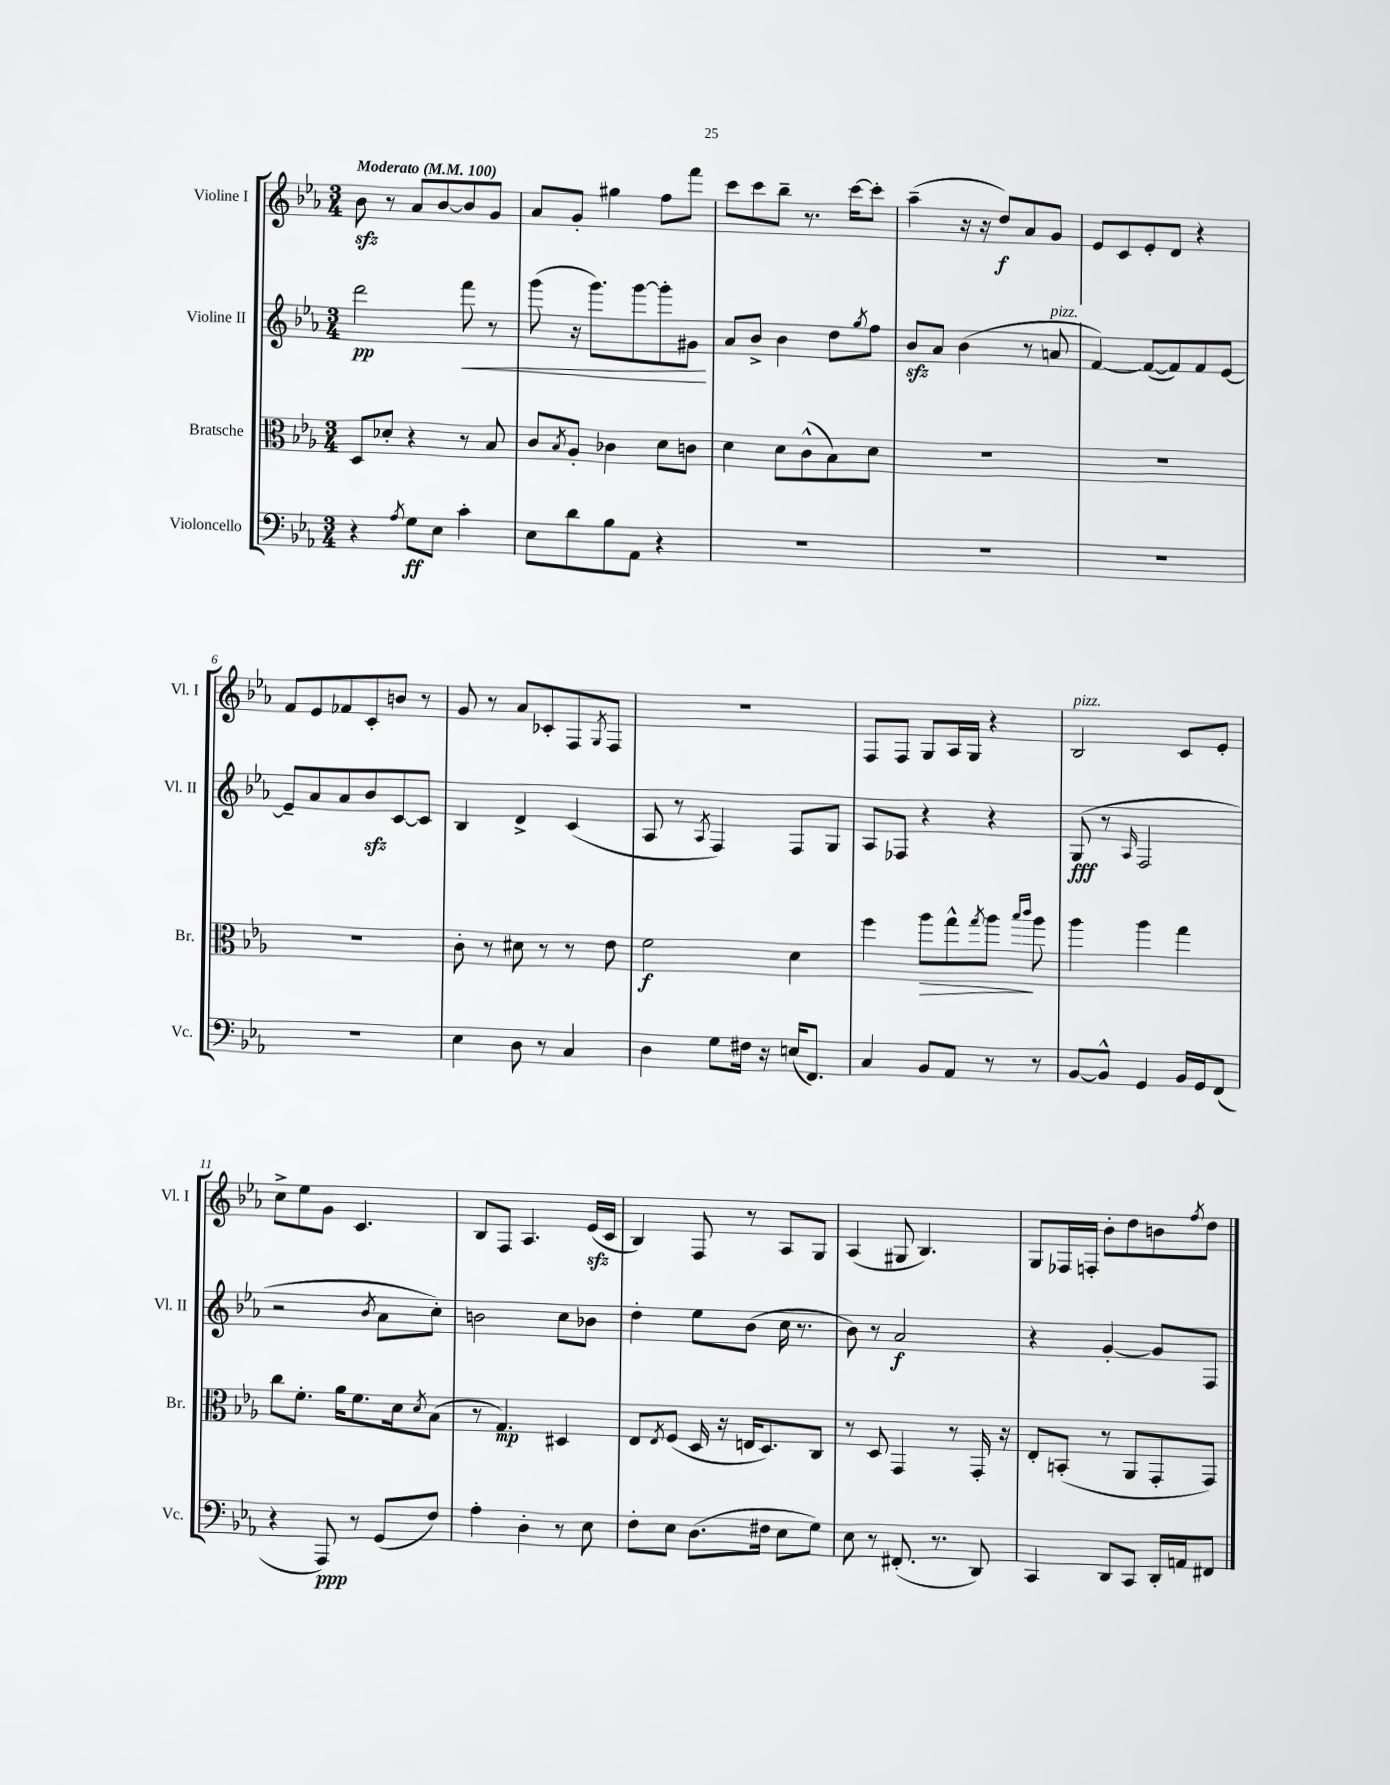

**kern	**dynam	**kern	**dynam	**kern	**dynam	**kern	**dynam
*part4	*part4	*part3	*part3	*part2	*part2	*part1	*part1
*staff4	*staff4	*staff3	*staff3	*staff2	*staff2	*staff1	*staff1
*I"Violoncello	*	*I"Bratsche	*	*I"Violine II	*	*I"Violine I	*
*I'Vc.	*	*I'Br.	*	*I'Vl. II	*	*I'Vl. I	*
*clefF4	*	*clefC3	*	*clefG2	*	*clefG2	*
*k[b-e-a-]	*	*k[b-e-a-]	*	*k[b-e-a-]	*	*k[b-e-a-]	*
*M3/4	*	*M3/4	*	*M3/4	*	*M3/4	*
*MM100	*	*MM100	*	*MM100	*	*MM100	*
=1	=1	=1	=1	=1	=1	=1	=1
!	!	!	!	!	!	!LO:TX:a:B:t=Moderato	!
4r	.	8D/L	.	2ddd\	pp	8b-zz\	.
.	.	8d-X'/J	.	.	.	8r	.
8qA-/	.	.	.	.	.	.	.
8G\L	ff	4r	.	.	.	8a-/L	.
8E-\J	.	.	.	.	.	[8b-/	.
!	!	!	!	!	!LO:HP:b	!	!
4c'\	.	8r	.	8fff\	<	8b-/]	.
.	.	8B-/	.	8r	.	8g/J	.
=2	=2	=2	=2	=2	=2	=2	=2
8E-\L	.	8c/L	.	(8ggg\	.	8a-/L	.
.	.	8qB-/	.	.	.	.	.
8d\	.	8A-'/J	.	16r	.	8g'/J	.
.	.	.	.	8.ggg\L)	.	.	.
8B-\	.	4c-X\	.	.	.	4gg#X\	.
8AA-\J	.	.	.	[8ggg\	.	.	.
4r	.	8d\L	.	8ggg'\]	.	8ff\L	.
.	.	8cn\J	.	8g#X\J	.	8fff\J	.
.	.	.	.	.	[	.	.
=3	=3	=3	=3	=3	=3	=3	=3
2.r	.	4d\	.	8a-/L	.	8ccc\L	.
.	.	.	.	8b-^/J	.	8ccc\	.
.	.	8d\L	.	4b-\	.	8bb-~\J	.
.	.	(8c^^\	.	.	.	8.r	.
.	.	8B-\)	.	8dd\L	.	.	.
.	.	.	.	.	.	[16ccc\KL	.
.	.	.	.	8qgg/	.	.	.
.	.	8d\J	.	8ff\J	.	8ccc'\J]	.
=4	=4	=4	=4	=4	=4	=4	=4
2.r	.	2.r	.	8b-zz/L	.	(4aa-~\	.
.	.	.	.	8a-/J	.	.	.
.	.	.	.	(4b-\	.	16r	.
.	.	.	.	.	.	16r	.
.	.	.	.	.	.	8dd/L)	f
.	.	.	.	8r	.	8a-/	.
!	!	!	!	!LO:TX:a:i:t=pizz.	!	!	!
.	.	.	.	8an/	.	8g/J	.
=5	=5	=5	=5	=5	=5	=5	=5
2.r	.	2.r	.	[4f/)	.	8e-/L	.
.	.	.	.	.	.	8c/	.
.	.	.	.	(8f/L_	.	8e-'/	.
.	.	.	.	8f/])	.	8d/J	.
.	.	.	.	8f/	.	4r	.
.	.	.	.	[8e-/J	.	.	.
!!LO:LB:g=z
=6	=6	=6	=6	=6	=6	=6	=6
2.r	.	2.r	.	8e-~/L]	.	8f/L	.
.	.	.	.	8a-/	.	8e-/	.
.	.	.	.	8a-/	.	8f-X/	.
.	.	.	.	8b-zz/	.	8c'/	.
.	.	.	.	[8c/	.	8bn/J	.
.	.	.	.	8c/J]	.	8r	.
=7	=7	=7	=7	=7	=7	=7	=7
4E-\	.	8c'\	.	4B-/	.	8g/	.
.	.	8r	.	.	.	8r	.
8D\	.	8d#X\	.	4d^/	.	8a-/L	.
8r	.	8r	.	.	.	8c-X'/	.
4C/	.	8r	.	(4c/	.	8F/	.
.	.	.	.	.	.	8qG/	.
.	.	8e-\	.	.	.	8F/J	.
=8	=8	=8	=8	=8	=8	=8	=8
4D\	.	2f\	f	8A-/	.	2.r	.
.	.	.	.	8r	.	.	.
.	.	.	.	8qA-/	.	.	.
8G\L	.	.	.	4F/)	.	.	.
16F#X\Jk	.	.	.	.	.	.	.
16r	.	.	.	.	.	.	.
(16En/KL	.	4d\	.	8F/L	.	.	.
8.FF/J)	.	.	.	.	.	.	.
.	.	.	.	8G/J	.	.	.
=9	=9	=9	=9	=9	=9	=9	=9
4C/	.	4ff\	.	8A-/L	.	8F/L	.
.	.	.	.	8F-X/J	.	8F/J	.
!	!	!	!LO:HP:b	!	!	!	!
8BB-/L	.	8aa-\L	>	4r	.	8G/L	.
8AA-/J	.	8gg^^\	.	.	.	16A-/L	.
.	.	.	.	.	.	16G/JJ	.
.	.	8qgg/	.	.	.	.	.
8r	.	8aa-\J	.	4r	.	4r	.
.	.	16qqbb-/LL	.	.	.	.	.
.	.	16qqccc/JJ	.	.	.	.	.
8r	.	8aa-\	]	.	.	.	.
=10	=10	=10	=10	=10	=10	=10	=10
!	!	!	!	!	!	!LO:TX:a:i:t=pizz.	!
[8BB-/L	.	4aa-\	.	(8G/	fff	2B-/	.
8BB-^^/J]	.	.	.	8r	.	.	.
.	.	.	.	16qqA-/	.	.	.
4GG/	.	4aa-\	.	2F/	.	.	.
16BB-/LL	.	4gg\	.	.	.	8c/L	.
16GG/J	.	.	.	.	.	.	.
(8FF/J	.	.	.	.	.	8e-'/J	.
!!LO:LB:g=z
=11	=11	=11	=11	=11	=11	=11	=11
4r	.	8cc\L	.	2r	.	8cc^\L	.
.	.	8.f'\J	.	.	.	8ee-\	.
8AAA-/)	ppp	.	.	.	.	8g\J	.
.	.	16a-\KL	.	.	.	.	.
8r	.	8.f\	.	.	.	4.c/	.
.	.	.	.	8qb-/	.	.	.
(8GG/L	.	.	.	8a-\L	.	.	.
.	.	16d\k	.	.	.	.	.
.	.	8qd/	.	.	.	.	.
8F/J)	.	(8B-\J	.	8cc'\J)	.	.	.
=12	=12	=12	=12	=12	=12	=12	=12
4A-'\	.	8r	.	2bn\	.	8B-/L	.
.	.	4.G/)	mp	.	.	8F/J	.
4D'\	.	.	.	.	.	4.A-/	.
8r	.	4D#X/	.	8cc\L	.	.	.
8E-\	.	.	.	8b-X\J	.	(16e-zz/LL	.
.	.	.	.	.	.	16c/JJ	.
=13	=13	=13	=13	=13	=13	=13	=13
8F'\L	.	8E-/L	.	4dd'\	.	4B-/)	.
.	.	8qE-/	.	.	.	.	.
8E-\J	.	(8F/J	.	.	.	.	.
(8.D\L	.	16D/	.	8ee-\L	.	8F/	.
.	.	16r	.	.	.	.	.
.	.	16En/KL	.	(8b-\J	.	8r	.
16F#X\Jk	.	8.D/)	.	.	.	.	.
8E-\L	.	.	.	16cc\	.	8A-/L	.
.	.	.	.	8.r	.	.	.
8G\J)	.	8C/J	.	.	.	8G/J	.
=14	=14	=14	=14	=14	=14	=14	=14
8E-\	.	8r	.	8b-\)	.	(4A-/	.
8r	.	8D/	.	8r	.	.	.
(8.FF#X'/	.	4GG/	.	2a-/	f	8G#X/	.
.	.	.	.	.	.	4.B-/)	.
8.r	.	.	.	.	.	.	.
.	.	8r	.	.	.	.	.
8DD/)	.	16GG'/	.	.	.	.	.
.	.	16r	.	.	.	.	.
=15	=15	=15	=15	=15	=15	=15	=15
4CC/	.	8E-'/L	.	4r	.	8G/L	.
.	.	(8BBn'/J	.	.	.	16F-X/L	.
.	.	.	.	.	.	16Fn'/JJ	.
8DD/L	.	8r	.	[4g'/	.	8b-'\L	.
8CC/J	.	8AA-/L	.	.	.	8dd\	.
16DD'/LL	.	8GG'/	.	8g/L]	.	8bn\	.
16AAn/J	.	.	.	.	.	.	.
.	.	.	.	.	.	8qff/	.
8FF#X/J	.	8GG/J)	.	8F/J	.	8dd\J	.
==	==	==	==	==	==	==	==
*-	*-	*-	*-	*-	*-	*-	*-
